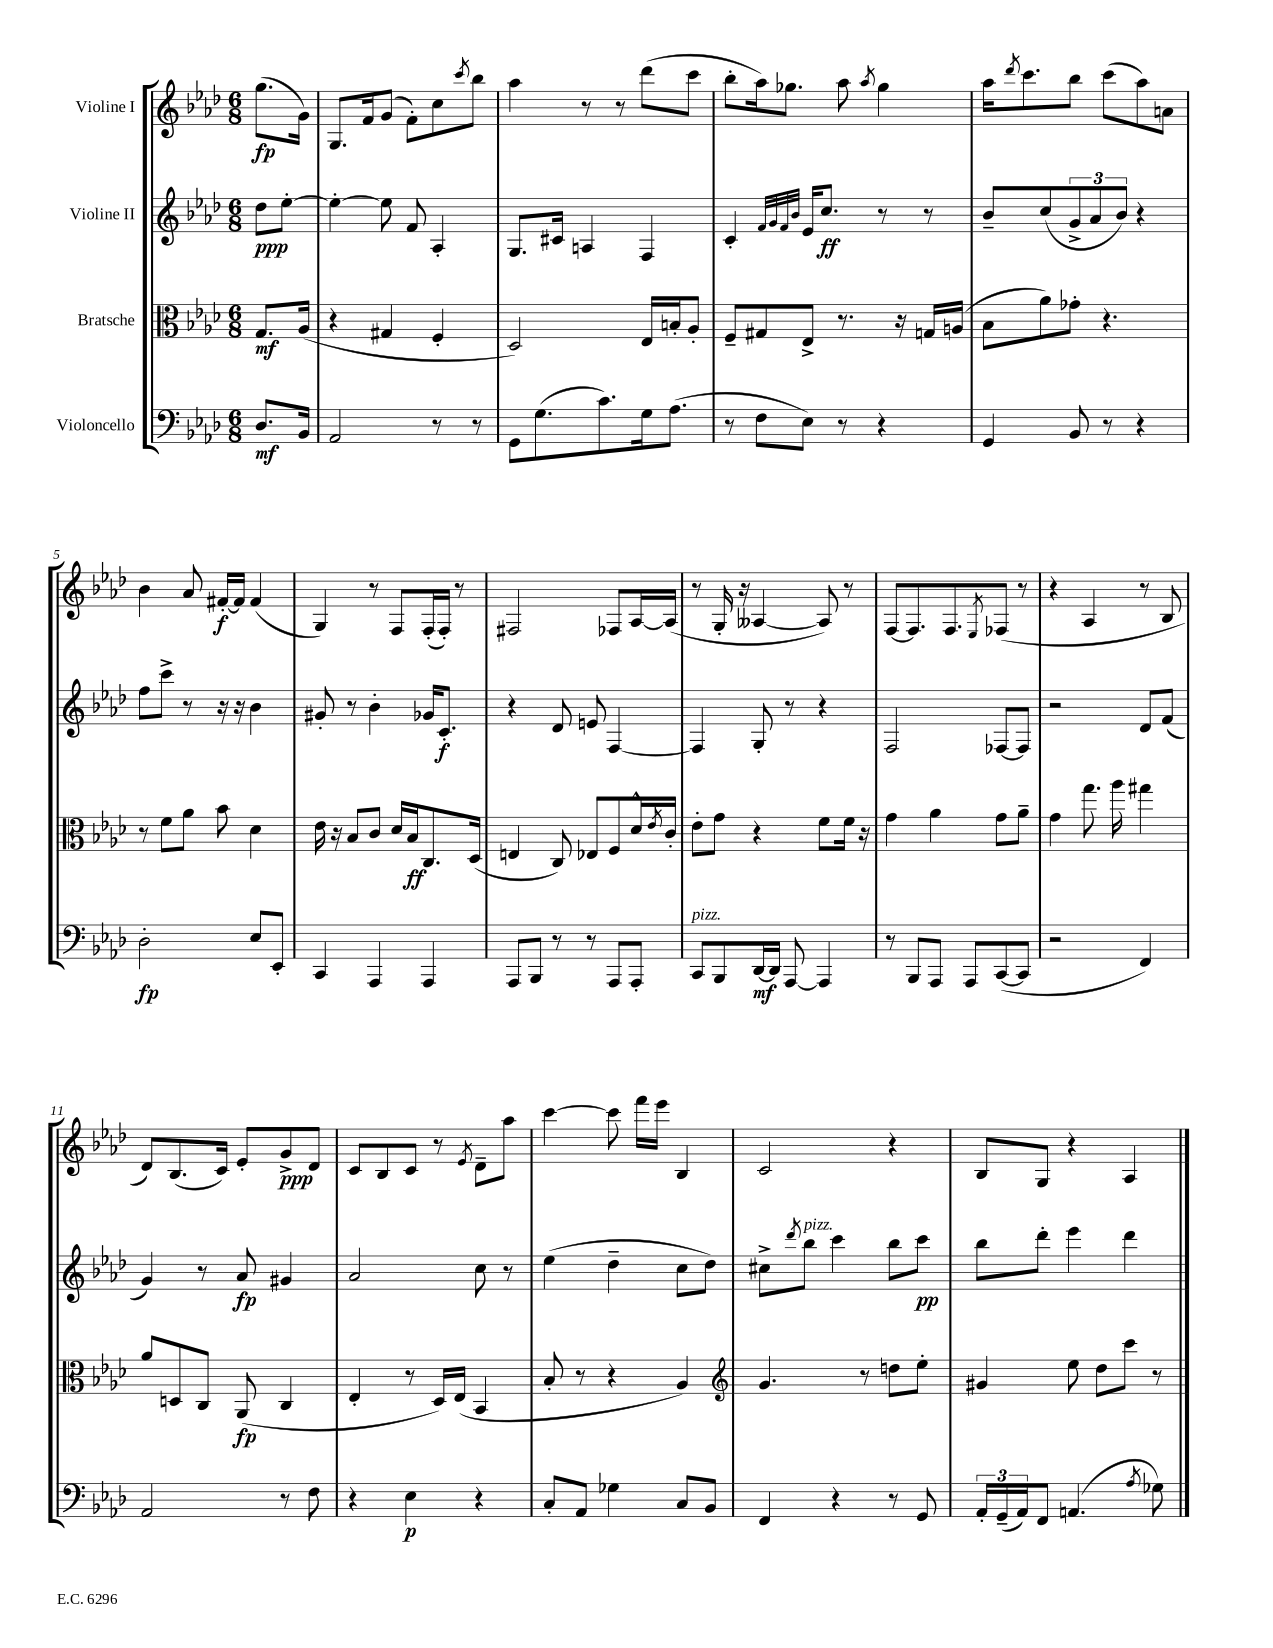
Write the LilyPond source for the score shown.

<<
\new StaffGroup <<
\new Staff = "s0" \with { instrumentName = "Violine I" } {
    \clef treble \key aes \major \numericTimeSignature \time 6/8 \partial 4
    g''8.\fp( g'16) |
    g8. f'16 g'8( f'8-.) c''8 \acciaccatura { c'''8 } bes''8 |
    aes''4 r8 r8 des'''8( c'''8 |
    bes''8-. aes''16) ges''8. aes''8 \acciaccatura { aes''8 } ges''4 |
    aes''16 \acciaccatura { des'''8 } c'''8. bes''8 c'''8( aes''8) a'8 |
    bes'4 aes'8 fis'16~-.\f fis'16 fis'4( |
    g4) r8 f8 f16-.( f16-.) r8 |
    fis2 fes8 aes16~ aes16( |
    r8 g16-. r16 aeses4~ aeses8) r8 |
    f8~ f8. f8. \acciaccatura { ees8 } fes8( r8 |
    r4 aes4 r8 bes8 |
    des'8) bes8.( c'16) ees'8-. g'8->\ppp des'8 |
    c'8 bes8 c'8 r8 \acciaccatura { ees'8 } des'8-- aes''8 |
    c'''4~ c'''8 f'''16 ees'''16 bes4 |
    c'2 r4 |
    bes8 g8 r4 aes4 \bar "|." |
}
\new Staff = "s1" \with { instrumentName = "Violine II" } {
    \clef treble \key aes \major \numericTimeSignature \time 6/8 \partial 4
    des''8\ppp ees''8~-. |
    ees''4~-. ees''8 f'8 aes4-. |
    g8. cis'16 a4 f4 |
    c'4-. \grace { f'32 g'32 f'32 bes'32 } ees'16 c''8.\ff r8 r8 |
    bes'8-- c''8( \tuplet 3/2 { g'8-> aes'8 bes'8) } r4 |
    f''8 c'''8-> r8 r16 r16 bes'4 |
    gis'8-. r8 bes'4-. ges'16 c'8.-.\f |
    r4 des'8 e'8 f4~ |
    f4 g8-. r8 r4 |
    f2 fes8~ fes8 |
    r2 des'8 f'8( |
    g'4) r8 aes'8\fp gis'4 |
    aes'2 c''8 r8 |
    ees''4( des''4-- c''8 des''8) |
    cis''8-> \acciaccatura { des'''8 } bes''8^\markup { \italic "pizz." } c'''4 bes''8 c'''8\pp |
    bes''8 des'''8-. ees'''4 des'''4 \bar "|." |
}
\new Staff = "s2" \with { instrumentName = "Bratsche" } {
    \clef alto \key aes \major \numericTimeSignature \time 6/8 \partial 4
    g8.\mf aes16( |
    r4 gis4 f4-. |
    des2) ees16 b16-. aes8-. |
    f8-- gis8 ees8-> r8. r16 g16 a16( |
    bes8 aes'8) ges'8-. r4. |
    r8 f'8 aes'8 bes'8 des'4 |
    ees'16 r16 bes8 c'8 des'16 bes16\ff c8. des16( |
    e4 c8) ees8 f8 des'16-^ \acciaccatura { ees'8 } c'16-. |
    ees'8-. g'8 r4 f'8 f'16 r16 |
    g'4 aes'4 g'8 aes'8-- |
    g'4 g''8. aes''16 gis''4 |
    aes'8 d8 c8 aes,8\fp( c4 |
    ees4-. r8 des16) ees16( bes,4 |
    bes8-. r8 r4 aes4) |
    \clef treble g'4. r8 d''8 ees''8-. |
    gis'4 ees''8 des''8 c'''8 r8 \bar "|." |
}
\new Staff = "s3" \with { instrumentName = "Violoncello" } {
    \clef bass \key aes \major \numericTimeSignature \time 6/8 \partial 4
    des8.\mf bes,16 |
    aes,2 r8 r8 |
    g,8 g8.( c'8.) g16 aes8.( |
    r8 f8 ees8) r8 r4 |
    g,4 bes,8 r8 r4 |
    des2-.\fp ees8 ees,8-. |
    c,4 aes,,4 aes,,4 |
    aes,,8 bes,,8 r8 r8 aes,,8 aes,,8-. |
    c,8^\markup { \italic "pizz." } bes,,8 des,16~\mf des,16 aes,,8~ aes,,4 |
    r8 bes,,8 aes,,8 aes,,8 c,8~( c,8 |
    r2 f,4) |
    aes,2 r8 f8 |
    r4 ees4\p r4 |
    c8-. aes,8 ges4 c8 bes,8 |
    f,4 r4 r8 g,8 |
    \tuplet 3/2 { aes,16-. g,16--( aes,16) } f,8 a,4.( \acciaccatura { aes8 } ges8) \bar "|." |
}
>>
>>
